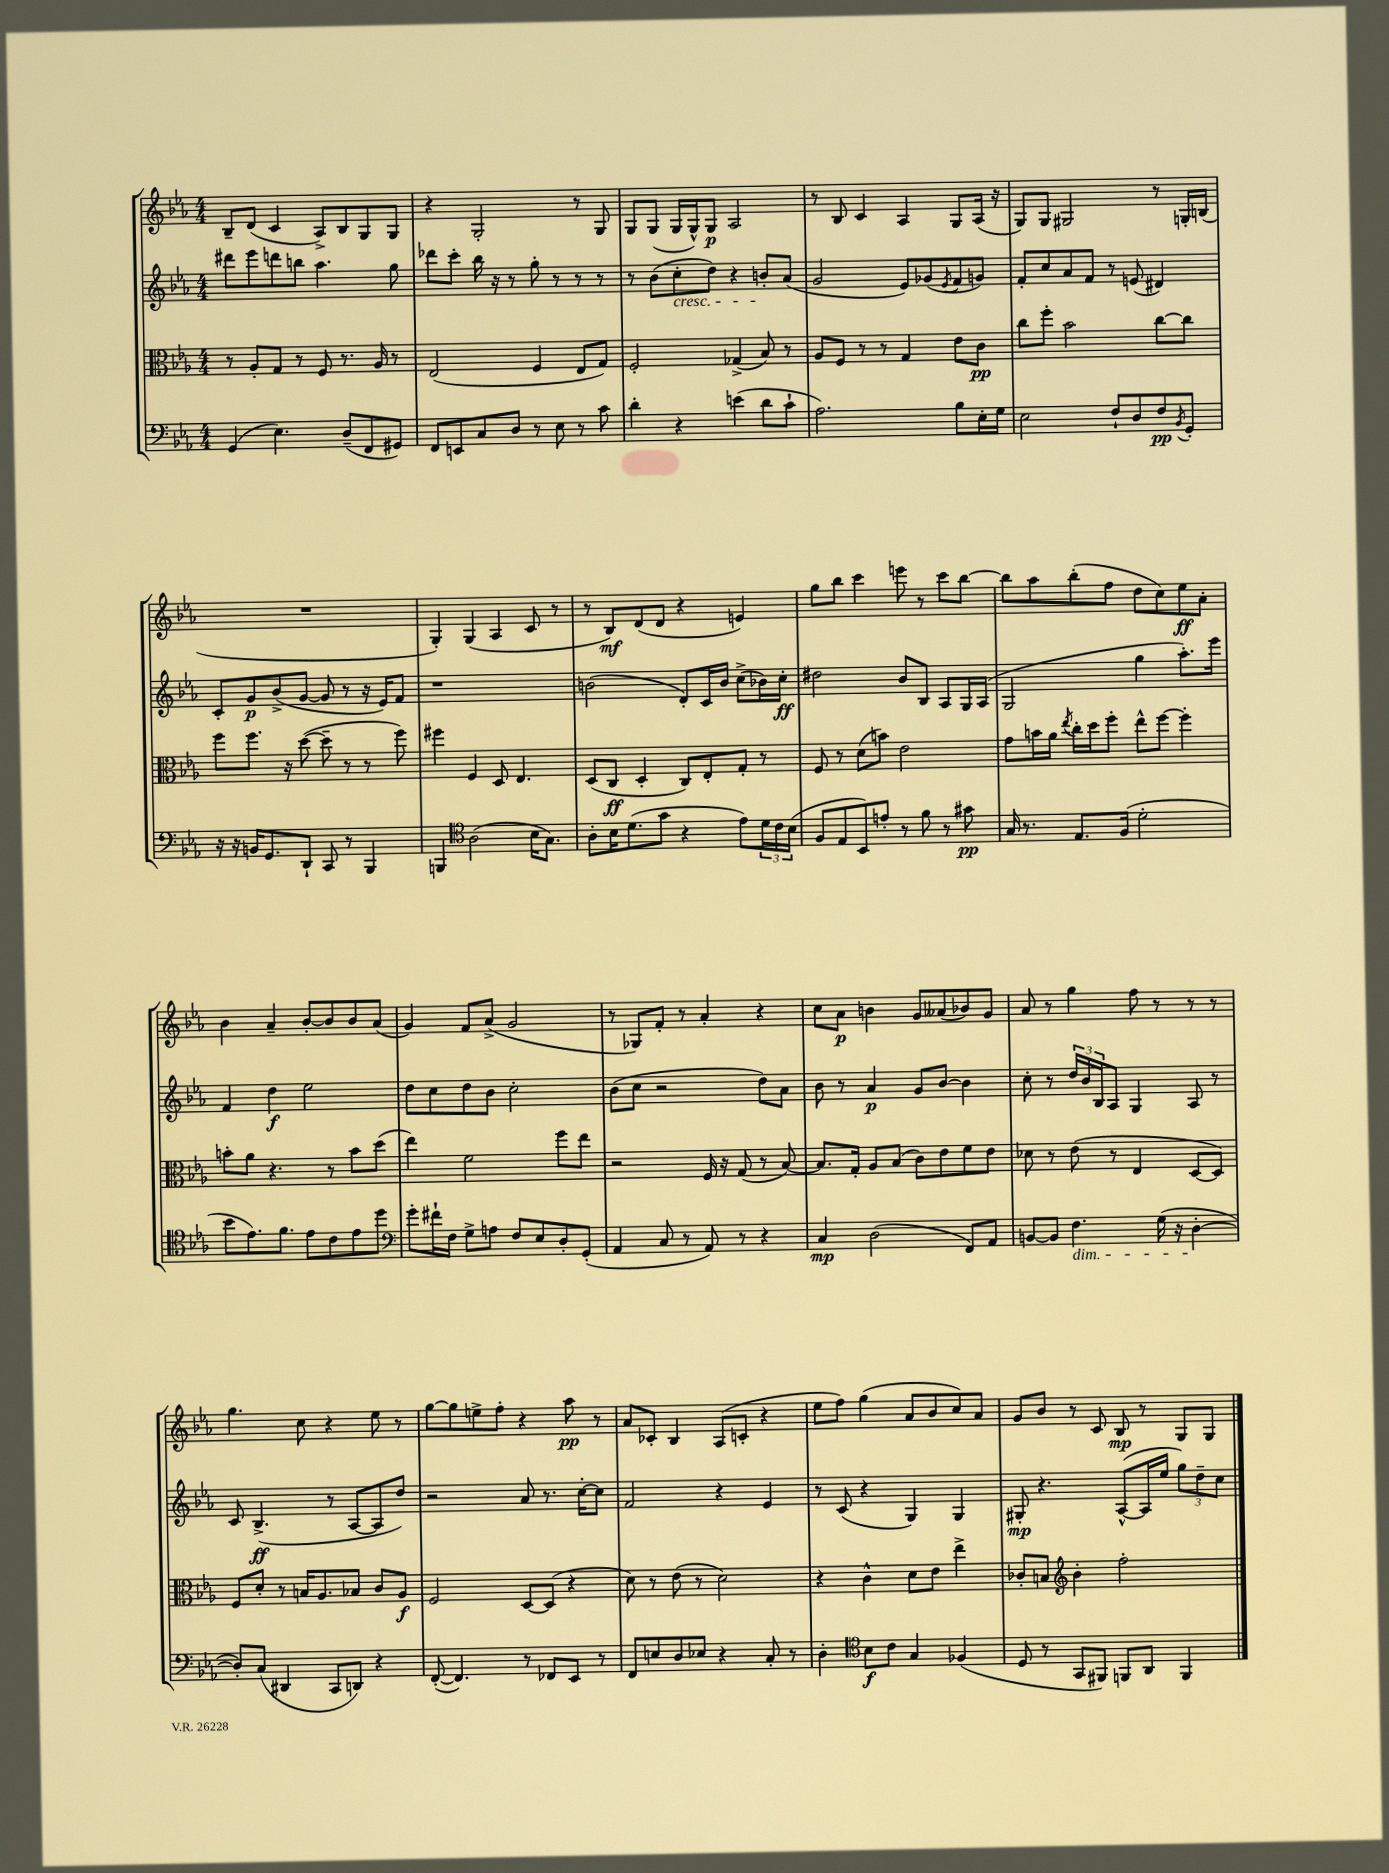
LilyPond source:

<<
\new StaffGroup <<
\new Staff = "s0" {
    \clef treble \key ees \major \numericTimeSignature \time 4/4
    bes8-- d'8( c'4 aes8->) bes8 g8 g8 |
    r4 g2-. r8 g8 |
    g8 g8( g16 g16-^) g8\p aes2 |
    r8 bes8 c'4 aes4 g8 aes16( r16 |
    g8) g8 gis2 r8 g16-. b16( |
    R1 |
    g4-.) g4( aes4 c'8 r8 |
    r8 bes8\mf) d'8( d'8 r4 e'4) |
    g''8 bes''8 c'''4 e'''8 r8 c'''8 bes''8~ |
    bes''8 aes''8 bes''8-.( f''8 d''8 c''8) ees''8\ff aes'8-. |
    bes'4 aes'4-- bes'8~-. bes'8 bes'8 aes'8( |
    g'4) f'8 aes'8->( g'2 |
    r8 ges8) f'8-. r8 aes'4-. r4 |
    c''8 aes'8\p b'4 g'8 aeses'8( bes'8) g'8 |
    aes'8 r8 g''4 f''8 r8 r8 r8 |
    g''4. c''8 r4 ees''8 r8 |
    g''8~ g''8 e''8-> f''8-. r4 aes''8\pp r8 |
    aes'8 ces'8-. bes4 aes8( c'8-. r4 |
    ees''8 f''8) g''4( aes'8 bes'8 c''8) aes'8 |
    g'8 bes'8 r8 c'8 bes8\mp r8 g8 g8 \bar "|." |
}
\new Staff = "s1" {
    \clef treble \key ees \major \numericTimeSignature \time 4/4
    dis'''8 ees'''8 d'''8 b''8 aes''4. g''8 |
    des'''8 c'''8-. bes''16 r16 r8 g''8-. r8 r8 r8 |
    r8 bes'8( c''8-.\cresc d''8) r4 b'8-.\! aes'8( |
    g'2 ees'8) ges'8( \acciaccatura { ees'8 } f'8 g'8) |
    f'8-. c''8 aes'8 f'8 r8 e'8( dis'4) |
    c'8-. g'8\p bes'8->( g'8~ g'8 r8 r16 ees'16) f'8 |
    r1 |
    b'2( d'8-.) c'16 b'16 c''8->( bes'16) c''16-.\ff |
    dis''2 bes'8 bes8 aes8 g16 aes16( |
    g2 g''4 aes''8.-.) ees'''16 |
    f'4 d''4\f ees''2 |
    d''8 c''8 d''8 bes'8 c''2-. |
    bes'8( c''8 r2 d''8) aes'8 |
    bes'8 r8 aes'4\p g'8 bes'8~ bes'4 |
    c''8-. r8 \tuplet 3/2 { d''16 bes'16 bes16 } aes8 g4 aes8 r8 |
    c'8 bes4.->\ff( r8 aes8~ aes8 d''8) |
    r2 aes'8 r8. c''16~-. c''8 |
    f'2 r4 ees'4 |
    r8 c'8( r4 g4) g4 |
    gis8-.\mp r4. aes8~-^( aes16 ees''16 \tuplet 3/2 { g''8) d''8-- c''8 } \bar "|." |
}
\new Staff = "s2" {
    \clef alto \key ees \major \numericTimeSignature \time 4/4
    r8 aes8-. g8 r8 f8 r8. aes16 r8 |
    ees2( f4 ees8 g8) |
    f2-. ges4->( bes8) r8 |
    aes8 f8 r8 r8 g4 ees'8 c'8\pp |
    c''8 f''8-. bes'2 c''8~ c''8 |
    f''8 f''8. r16 d''8~( d''8-- r8 r8 f''8) |
    fis''4 f4 d8 ees4. |
    d8( c8\ff d4-. c8) ees8-. g8-. r8 |
    f8 r8 d'8( b'8) ees'2 |
    g'8 b'16 aes'16 \acciaccatura { ees''8 } c''16-. d''16 f''8-. ees''8-^ f''8~ f''4-. |
    b'8-. aes'8 r4. r8 b'8 d''8( |
    ees''4) f'2 f''8 ees''8 |
    r2 f16 r16 g8( r8 bes8~) |
    bes8. g16-. aes8 bes8( c'8) ees'8 f'8 ees'8 |
    des'8 r8 ees'8( r8 ees4 d8~ d8) |
    f8 d'8-. r8 b16 aes8. bes8 c'8 aes8\f |
    f2 d8~ d8( r4 |
    d'8) r8 ees'8( r8 d'2) |
    r4 c'4-^ d'8 ees'8 ees''4-> |
    ces'8-. b8 \clef treble bes'4-. f''2-. \bar "|." |
}
\new Staff = "s3" {
    \clef bass \key ees \major \numericTimeSignature \time 4/4
    g,4( ees4.) d8--( f,8 gis,8) |
    f,8 e,8 c8 d8 r8 ees8 r8 c'8 |
    d'4-. r4 e'4( d'8 c'8-! |
    aes2.) bes8 ees16-. g16 |
    ees2 f8-! d8 f8\pp \acciaccatura { bes,8 } g,8-. |
    r16 r16 b,16 g,8. d,8-! c,8 r8 bes,,4 |
    b,,4 \clef tenor aes2( bes16 g8.) |
    aes8-. bes16 d'8.( g'8 r4 ees'8) \tuplet 3/2 { d'16 c'16 bes16( } |
    f8 ees8 bes,8) e'8-. r8 f'8 r8 gis'8\pp |
    g16 r8. ees8. f16( d'2-. |
    bes'8 ees'8.) f'8. ees'8 c'8 ees'8 d''8 |
    \clef bass g'8-. fis'16-! f16 g8-> a8 f8 ees8 d8-. g,8-.( |
    aes,4 c8 r8 aes,8) r8 r4 |
    c4\mp d2( f,8) aes,8 |
    b,8~ b,8 f4.\dim g16( r16 d4~-.\! |
    d8-.) c8( dis,4 c,8 d,8) r4 |
    f,8~-.( f,4.) r8 fes,8 ees,8 r8 |
    f,8 e8 d8 ees8 r4 c8-. r8 |
    d4-. \clef tenor bes8\f c'8 g4 fes4( |
    d8 r8 g,8 fis,8) f,8 aes,8 f,4 \bar "|." |
}
>>
>>
\layout { \context { \Score \remove "Bar_number_engraver" } }
